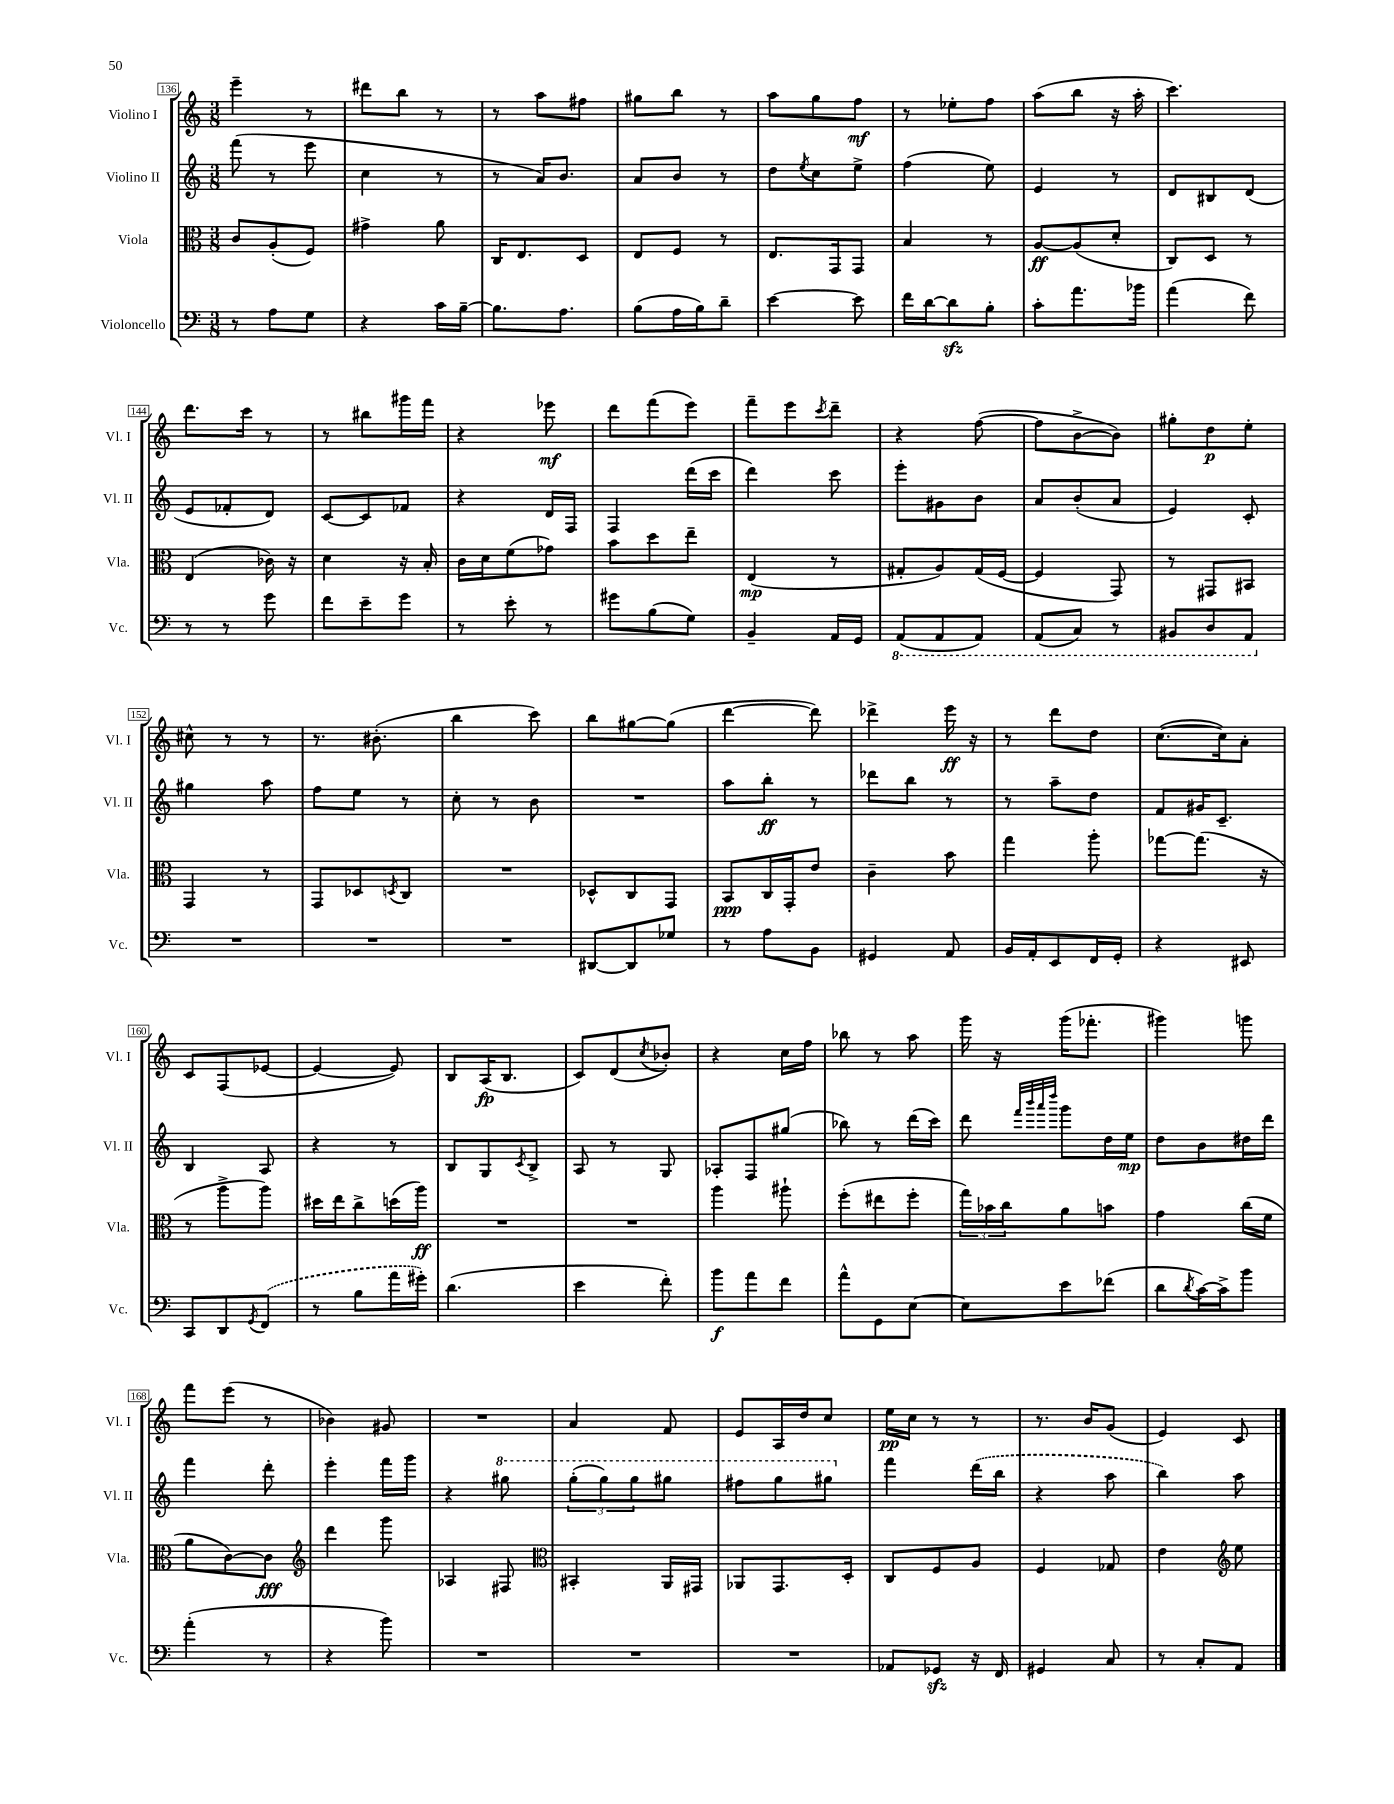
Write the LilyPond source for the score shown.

<<
\new StaffGroup <<
\new Staff = "s0" \with { instrumentName = "Violino I" shortInstrumentName = "Vl. I" } {
    \clef treble \key c \major \numericTimeSignature \time 3/8
    e'''4-- r8 |
    dis'''8 b''8 r8 |
    r8 a''8 fis''8 |
    gis''8 b''8 r8 |
    a''8 g''8 f''8\mf |
    r8 ees''8-. f''8 |
    a''8( b''8 r16 a''16-. |
    c'''4.) |
    d'''8. c'''16 r8 |
    r8 bis''8 gis'''16 f'''16 |
    r4 ees'''8\mf |
    d'''8 f'''8( e'''8) |
    f'''8-- e'''8 \acciaccatura { c'''8 } d'''8-- |
    r4 f''8~( |
    f''8 b'8~-> b'8) |
    gis''8-. d''8\p e''8-. |
    cis''8-^ r8 r8 |
    r8. bis'8.-.( |
    b''4 c'''8) |
    b''8 gis''8~ gis''8( |
    d'''4~ d'''8) |
    des'''4-> e'''16\ff r16 |
    r8 d'''8 d''8 |
    c''8.~( c''16) a'8-. |
    c'8 f8( ees'8~ |
    ees'4~ ees'8) |
    b8 a16\fp( b8. |
    c'8) d'8( \acciaccatura { c''8 } bes'8-.) |
    r4 c''16 f''16 |
    bes''8 r8 a''8 |
    g'''16 r16 g'''16( fes'''8.-. |
    gis'''4) g'''8 |
    f'''8 e'''8( r8 |
    bes'4) gis'8 |
    R4. |
    a'4 f'8 |
    e'8 a16 d''16 c''8 |
    e''16\pp c''16 r8 r8 |
    r8. b'16 g'8( |
    e'4) c'8 \bar "|." |
}
\new Staff = "s1" \with { instrumentName = "Violino II" shortInstrumentName = "Vl. II" } {
    \clef treble \key c \major \numericTimeSignature \time 3/8
    f'''8( r8 e'''8 |
    c''4 r8 |
    r8 a'16) b'8. |
    a'8 b'8 r8 |
    d''8 \acciaccatura { e''8 } c''8 e''8-> |
    f''4( e''8) |
    e'4 r8 |
    d'8 bis8 d'8( |
    e'8 fes'8-. d'8) |
    c'8~ c'8 fes'8 |
    r4 d'16 f16 |
    f4 d'''16( c'''16 |
    d'''4) c'''8 |
    e'''8-. gis'8 b'8 |
    a'8 b'8-.( a'8 |
    e'4) c'8-. |
    gis''4 a''8 |
    f''8 e''8 r8 |
    c''8-. r8 b'8 |
    R4. |
    a''8 b''8-.\ff r8 |
    des'''8 b''8 r8 |
    r8 a''8-- d''8 |
    f'8 gis'16 c'8.-- |
    b4 a8 |
    r4 r8 |
    b8 g8 \acciaccatura { c'8 } b8-> |
    a8 r8 g8 |
    aes8-. f8 gis''8( |
    bes''8) r8 d'''16( c'''16) |
    d'''8 \grace { f'''32 b'''32 a'''32 d''''32 } g'''8 d''16 e''16\mp |
    d''8 b'8 dis''16 d'''16 |
    f'''4 d'''8-. |
    e'''4-. f'''16 g'''16 |
    r4 \ottava #1 gis'''8 |
    \tuplet 3/2 { g'''8-.( g'''8) g'''8 } gis'''8 |
    fis'''8 g'''8 gis'''8 \ottava #0 |
    f'''4 \once \slurDashed d'''16( b''16 |
    r4 a''8 |
    b''4) a''8 \bar "|." |
}
\new Staff = "s2" \with { instrumentName = "Viola" shortInstrumentName = "Vla." } {
    \clef alto \key c \major \numericTimeSignature \time 3/8
    c'8 a8-.( f8) |
    gis'4-> a'8 |
    c16 e8. d8 |
    e8 f8 r8 |
    e8. g,16 g,8 |
    b4 r8 |
    a8~\ff a8( d'8-. |
    c8) d8 r8 |
    e4( ces'16) r16 |
    d'4 r16 b16-. |
    c'16 d'16 f'8( ges'8) |
    b'8 d''8 e''8-- |
    e4\mp( r8 |
    gis8-. a8) gis16( f16~ |
    f4 g,8) |
    r8 gis,8 bis,8 |
    g,4 r8 |
    g,8 des8 \acciaccatura { d8 } c8 |
    R4. |
    des8-^ c8 g,8 |
    b,8\ppp c16 g,16-. e'8 |
    c'4-- b'8 |
    g''4 a''8-. |
    ges''8~ ges''8.( r16 |
    r8 a''8-> a''8) |
    dis''16 e''16 c''8-> d''16( a''16\ff) |
    R4. |
    R4. |
    a''4 ais''8-! |
    f''8-.( eis''8 f''8-. |
    \tuplet 3/2 { g''16) bes'16 c''16 } a'8 b'8 |
    g'4 c''16( f'16 |
    a'8 c'8~) c'8\fff |
    \clef treble d'''4 g'''8 |
    aes4 fis8 |
    \clef alto bis,4-. a,16 gis,16 |
    aes,8 g,8. d16-. |
    c8 f8 a8 |
    f4 ges8 |
    e'4 \clef treble e''8 \bar "|." |
}
\new Staff = "s3" \with { instrumentName = "Violoncello" shortInstrumentName = "Vc." } {
    \clef bass \key c \major \numericTimeSignature \time 3/8
    r8 a8 g8 |
    r4 c'16 b16~-- |
    b8. a8. |
    b8( a16 b16) d'8-- |
    e'4~ e'8 |
    f'16 d'16~ d'8\sfz b8-. |
    c'8-. a'8. bes'16 |
    a'4( f'8) |
    r8 r8 g'8 |
    f'8 e'8-- g'8 |
    r8 e'8-. r8 |
    gis'8 b8( g8) |
    b,4-- a,16 g,16 |
    \ottava #-1 a,,8( a,,8 a,,8) |
    a,,8( c,8) r8 |
    bis,,8 d,8 a,,8 \ottava #0 |
    R4. |
    R4. |
    R4. |
    dis,8~ dis,8 ges8 |
    r8 a8 b,8 |
    gis,4 a,8 |
    b,16 a,16-. e,8 f,16 g,16-. |
    r4 eis,8 |
    c,8 d,8 \acciaccatura { g,8 } \once \slurDashed f,8( |
    r8 b8 a'16 gis'16-.) |
    d'4.( |
    e'4 f'8-.) |
    b'8\f a'8 f'8 |
    a'8-^ g,8 e8~ |
    e8 e'8 fes'8( |
    d'8 \acciaccatura { d'8 } c'16~) c'16-> b'8 |
    a'4-.( r8 |
    r4 b'8) |
    R4. |
    R4. |
    R4. |
    aes,8 ges,8\sfz r16 f,16 |
    gis,4 c8 |
    r8 c8-. a,8 \bar "|." |
}
>>
>>
\layout { \context { \Score currentBarNumber = #136 \override BarNumber.stencil = #(make-stencil-boxer 0.1 0.3 ly:text-interface::print) } }
